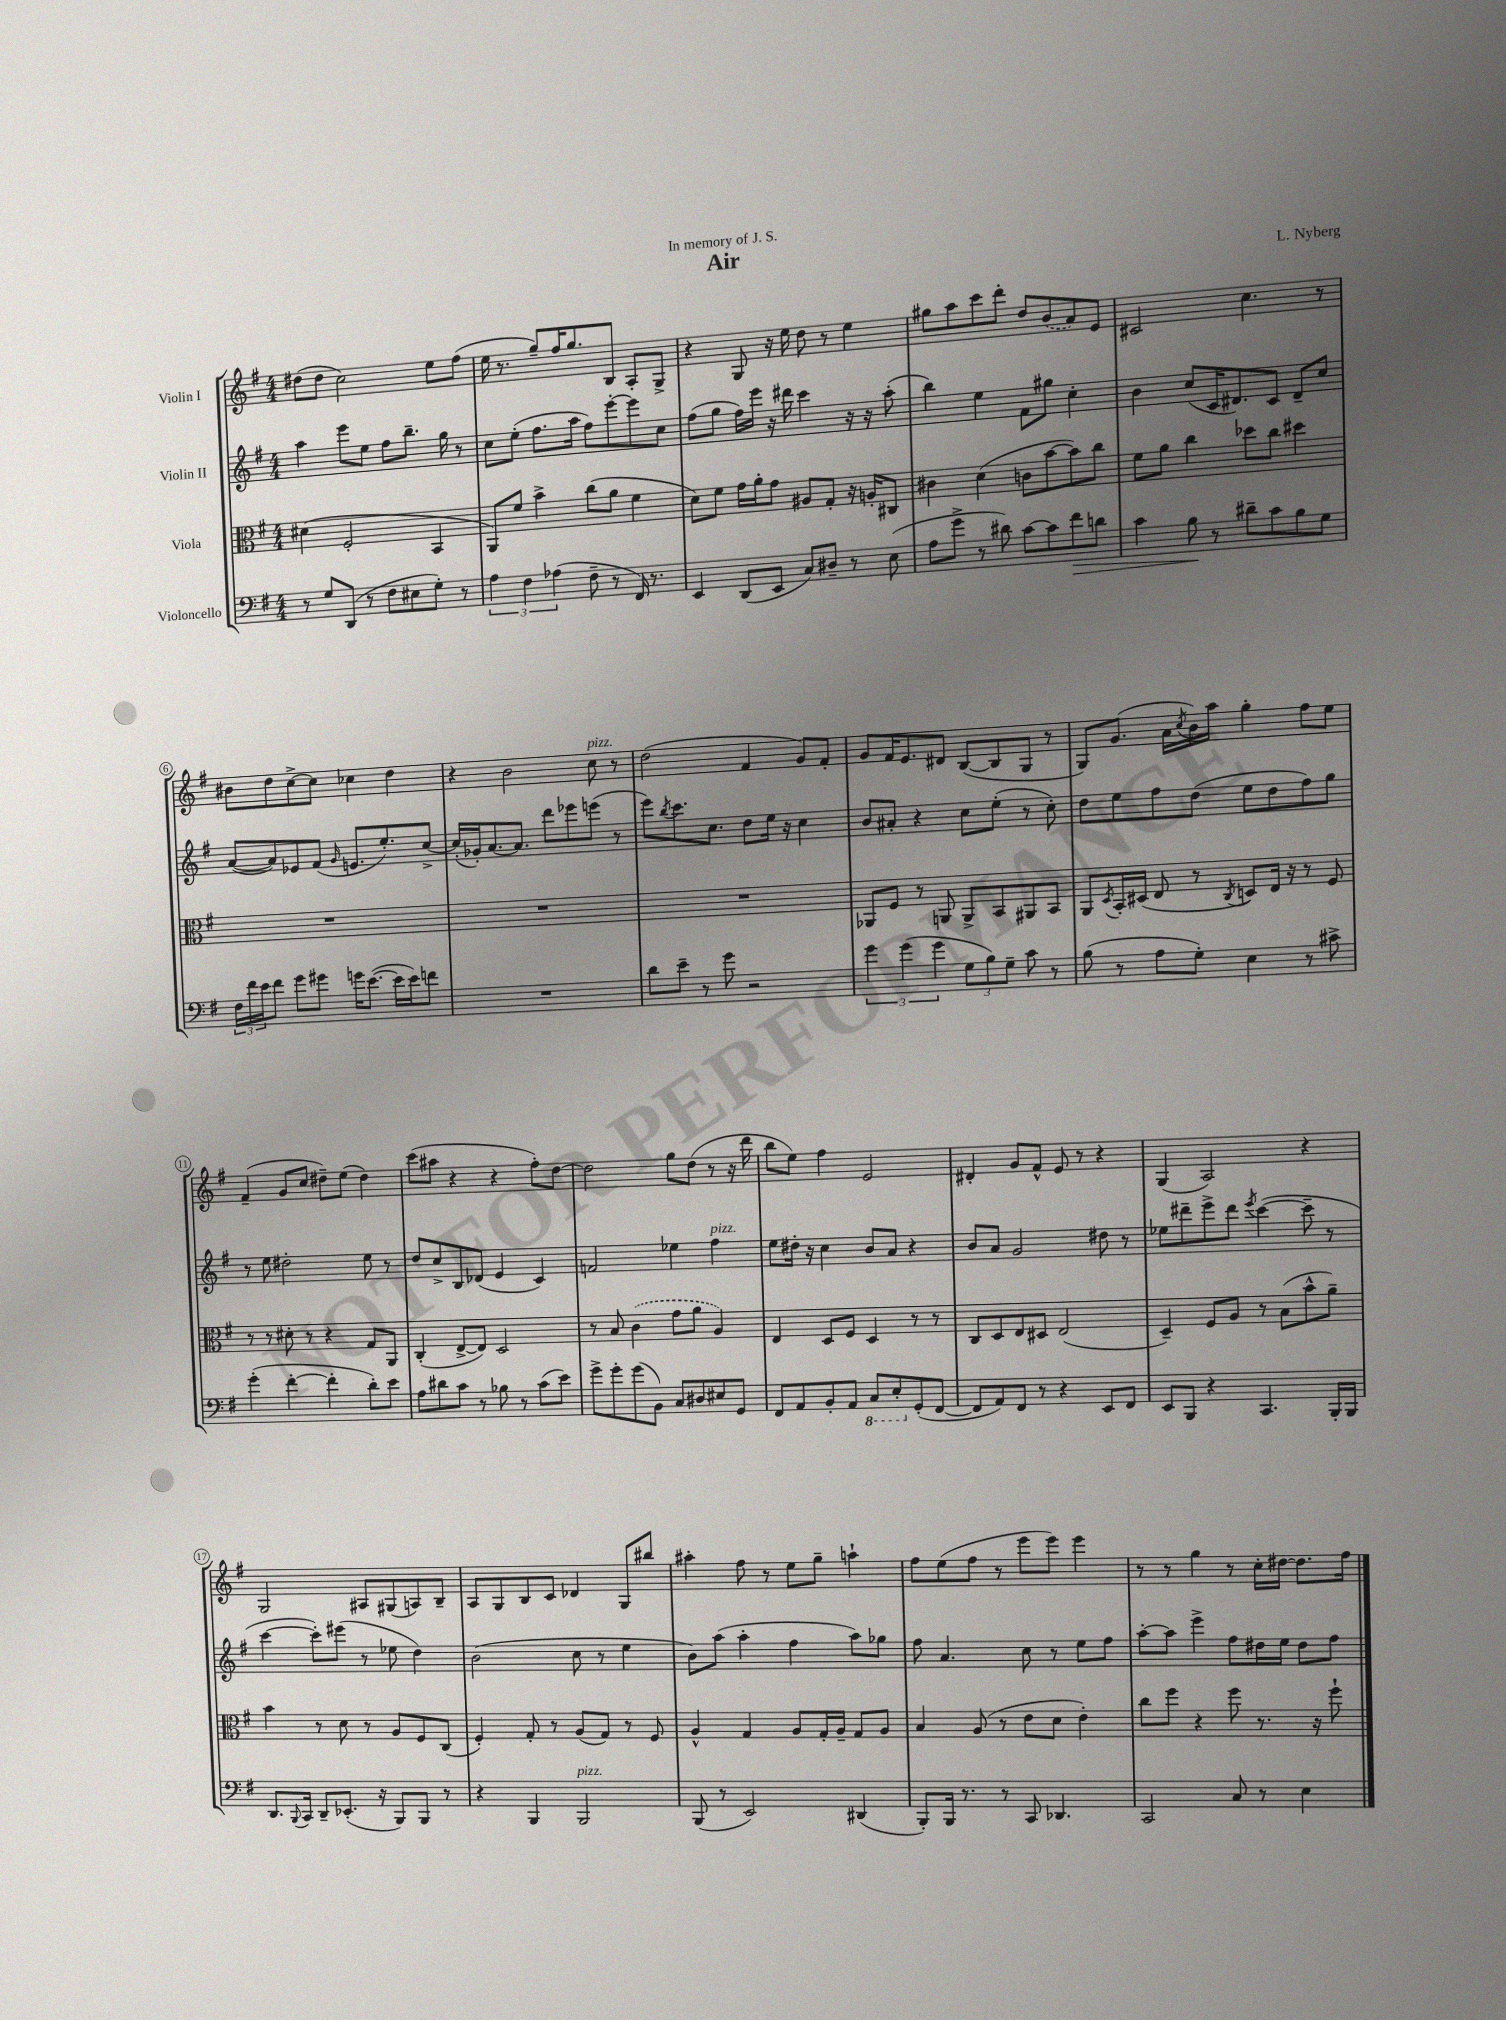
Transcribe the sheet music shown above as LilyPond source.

\header { title = "Air" composer = "L. Nyberg" dedication = "In memory of J. S." }
<<
\new StaffGroup <<
\new Staff = "s0" \with { instrumentName = "Violin I" } {
    \clef treble \key g \major \numericTimeSignature \time 4/4
    dis''8( dis''8 c''2) e''8 fis''8( |
    e''16 r8. g''8--) fis''16 g''8. b8 a8-. g8-> |
    r4 g8 r16 e''16 d''8 r8 e''4 |
    gis''8 a''8 c'''8 d'''8-. d''8 \once \slurDashed b'8( a'8) e'8 |
    cis'2 c''4. r8 |
    bis'8 d''8 c''8~-> c''8 ces''4 d''4 |
    r4 b'2 c''8^\markup { \italic "pizz." } r8 |
    d''2( fis'4 g'8) fis'8-. |
    g'8 fis'16 e'8. dis'8 b8~( b8 g8 r8 |
    g8) g'8.( a'16 \acciaccatura { c''8 } b'16) a''16 g''4-. fis''8 e''8 |
    fis'4--( g'8 c''8 dis''8--) e''8( dis''4) |
    c'''8( ais''8 r4 r4 fis''8-.) d''8~ |
    d''2 g''8 d''8( r8 r16 d'''16 |
    b''8 e''8) fis''4 e'2 |
    dis'4-. g'8 fis'8-^ e'8 r8 r4 |
    g4( a2) r4 |
    g2 ais8 gis8( a8) b8-- |
    a8 g8 b8 c'8 des'4 g8 bis''8 |
    ais''4-. fis''8 r8 e''8 g''8-- a''4-! |
    fis''8 e''8( fis''8 r8 e'''8 e'''8) e'''4 |
    r8 r8 g''4 r8 c''16-. dis''16~ dis''8. fis''16 \bar "|." |
}
\new Staff = "s1" \with { instrumentName = "Violin II" } {
    \clef treble \key g \major \numericTimeSignature \time 4/4
    a''4 e'''8 e''8 fis''8 b''8.-- g''16 r8 |
    c''8 e''8-.( fis''8. a''16 fis''8) e'''8~-. e'''8 c''8 |
    fis''8( g''8 fis''16) e'''16 r16 dis'''16 c'''4 r16 r16 a''8-.( |
    b''4) e''4 fis'8 gis''8 c''4-. |
    b'4 c''8( c'16 dis'8.) c'8 dis'8-- c''8 |
    a'8~( a'8) ees'8 fis'8( \grace { g'16 } e'8. e''8.-.) c''8~-> |
    c''16-.( ges'16-.) a'8.~ a'8. d'''8 ees'''8 e'''8( r8 |
    e'''8) \acciaccatura { b''8 } c'''8. c''8. d''8 e''16 r16 c''4 |
    b'8 ais'8-. r4 c''8 e''8-.( r8 c''8-.) |
    d''8 e''8 fis''8 d''8( e''8 d''8 fis''8) g''8 |
    r8 e''8 dis''2-. e''8 r8 |
    d''8 c''8-> b8 des'8( e'4 c'4) |
    f'2 ees''4 fis''4^\markup { \italic "pizz." } |
    e''8 dis''16-. r16 c''4 b'8 a'8 r4 |
    b'8 a'8 g'2 dis''8 r8 |
    ees''8 dis'''8-- e'''8-> dis'''8 \acciaccatura { e'''8 } c'''4~( c'''8-- r8 |
    c'''4~ c'''8-.) eis'''8( r8 ees''8 d''4) |
    b'2( c''8 r8 e''4 |
    b'8) a''8( a''4-. fis''4 a''8) ges''8 |
    fis''8 a'4. c''8 r8 e''8 fis''8 |
    a''8~-. a''8 e'''4-> fis''8 dis''16 e''16 dis''8 fis''8 \bar "|." |
}
\new Staff = "s2" \with { instrumentName = "Viola" } {
    \clef alto \key g \major \numericTimeSignature \time 4/4
    dis'4( fis2-. b,4 |
    a,8) fis'8 b'4-> c''8( a'8 fis'4 |
    d'8) fis'8 g'16 a'16-. g'8 ais8 g8-. r16 a16-. cis8 |
    cis'4 d'4( c'8 b'8~ b'8) c''8 |
    fis'8 a'8 c''4 des''8 c''8 dis''4 |
    R1 |
    R1 |
    R1 |
    aes,8 fis8 r8 a,8 a,8-> b,8 ais,8 b,8 |
    a,8 \acciaccatura { d8 } b,16-. dis16( e8 r8 \acciaccatura { c8 } d8) e16 r16 r8 fis8 |
    r8 r8 dis'8-. r8 r4 g8 a,8 |
    c4-.( e8~-> e8) d2 |
    r8 b8 \once \slurDashed c'4( g'8 a'8 a4) |
    e4 d8 fis8 d4 r8 r8 |
    c8 d8 e8 dis8 e2( |
    d4--) fis8 a8 r8 b8( b'8-^ a'8--) |
    b'4 r8 d'8 r8 a8 fis8 c8( |
    fis4-.) g8-. r8 a8( g8) r8 fis8 |
    a4-^ g4 a8 g16-. a16-- g8 a8 |
    b4 a8( r8 e'8 d'8 e'4-.) |
    c''8 fis''8 r4 fis''8 r8. r16 fis''8-! \bar "|." |
}
\new Staff = "s3" \with { instrumentName = "Violoncello" } {
    \clef bass \key g \major \numericTimeSignature \time 4/4
    r8 g8 d,8( r8 fis8 eis8 g8-.) r8 |
    \tuplet 3/2 { a4 fis4 aes4( } fis8-- r8 fis,16) r8. |
    e,4 d,8( e,8 c8) dis8-- r8 e8( |
    a8 g'8-> r8 dis'8) c'8~ c'8 fis'8\> d'8 |
    c'4 b8\! r8 dis'8-- c'8 b8 g8 |
    \tuplet 3/2 { fis16 fis'16 e'16 } fis'8 g'8 gis'8 g'16 e'8.~( e'16 e'16) f'8 |
    R1 |
    d'8 e'8-- r8 g'8 r2 |
    \tuplet 3/2 { g'4 g'4( g'4 } \tuplet 3/2 { g8 b8) g8-- } c'8 r8 |
    b8( r8 a8 g8-.) e4 r8 cis'8-> |
    g'4-.( fis'4~-. fis'4-. d'8-.) e'8 |
    a8 dis'8 c'8 r8 bes8 r8 c'8( e'8) |
    g'8-> g'8-. g'8( b,8) c8 dis8 eis8 g,8 |
    fis,8 a,8 b,8-. a,8 \ottava #-1 c,8 e,8-. \ottava #0 g,8-.( fis,8~ |
    fis,8 a,8) fis,8 r8 r4 e,8 fis,8 |
    e,8 b,,8 r4 c,4. b,,16-. b,,16 |
    d,8. \appoggiatura { b,,8 } c,16 d,8-- ees,8.-.( r16 b,,8) b,,8 r8 |
    r4 b,,4 b,,2^\markup { \italic "pizz." } |
    b,,8( r8 e,2) dis,4( |
    b,,8-.) b,,16 r8. r8 c,8 des,4. |
    c,2 c8 r8 e4 \bar "|." |
}
>>
>>
\layout { \context { \Score \override BarNumber.stencil = #(make-stencil-circler 0.1 0.3 ly:text-interface::print) } }
